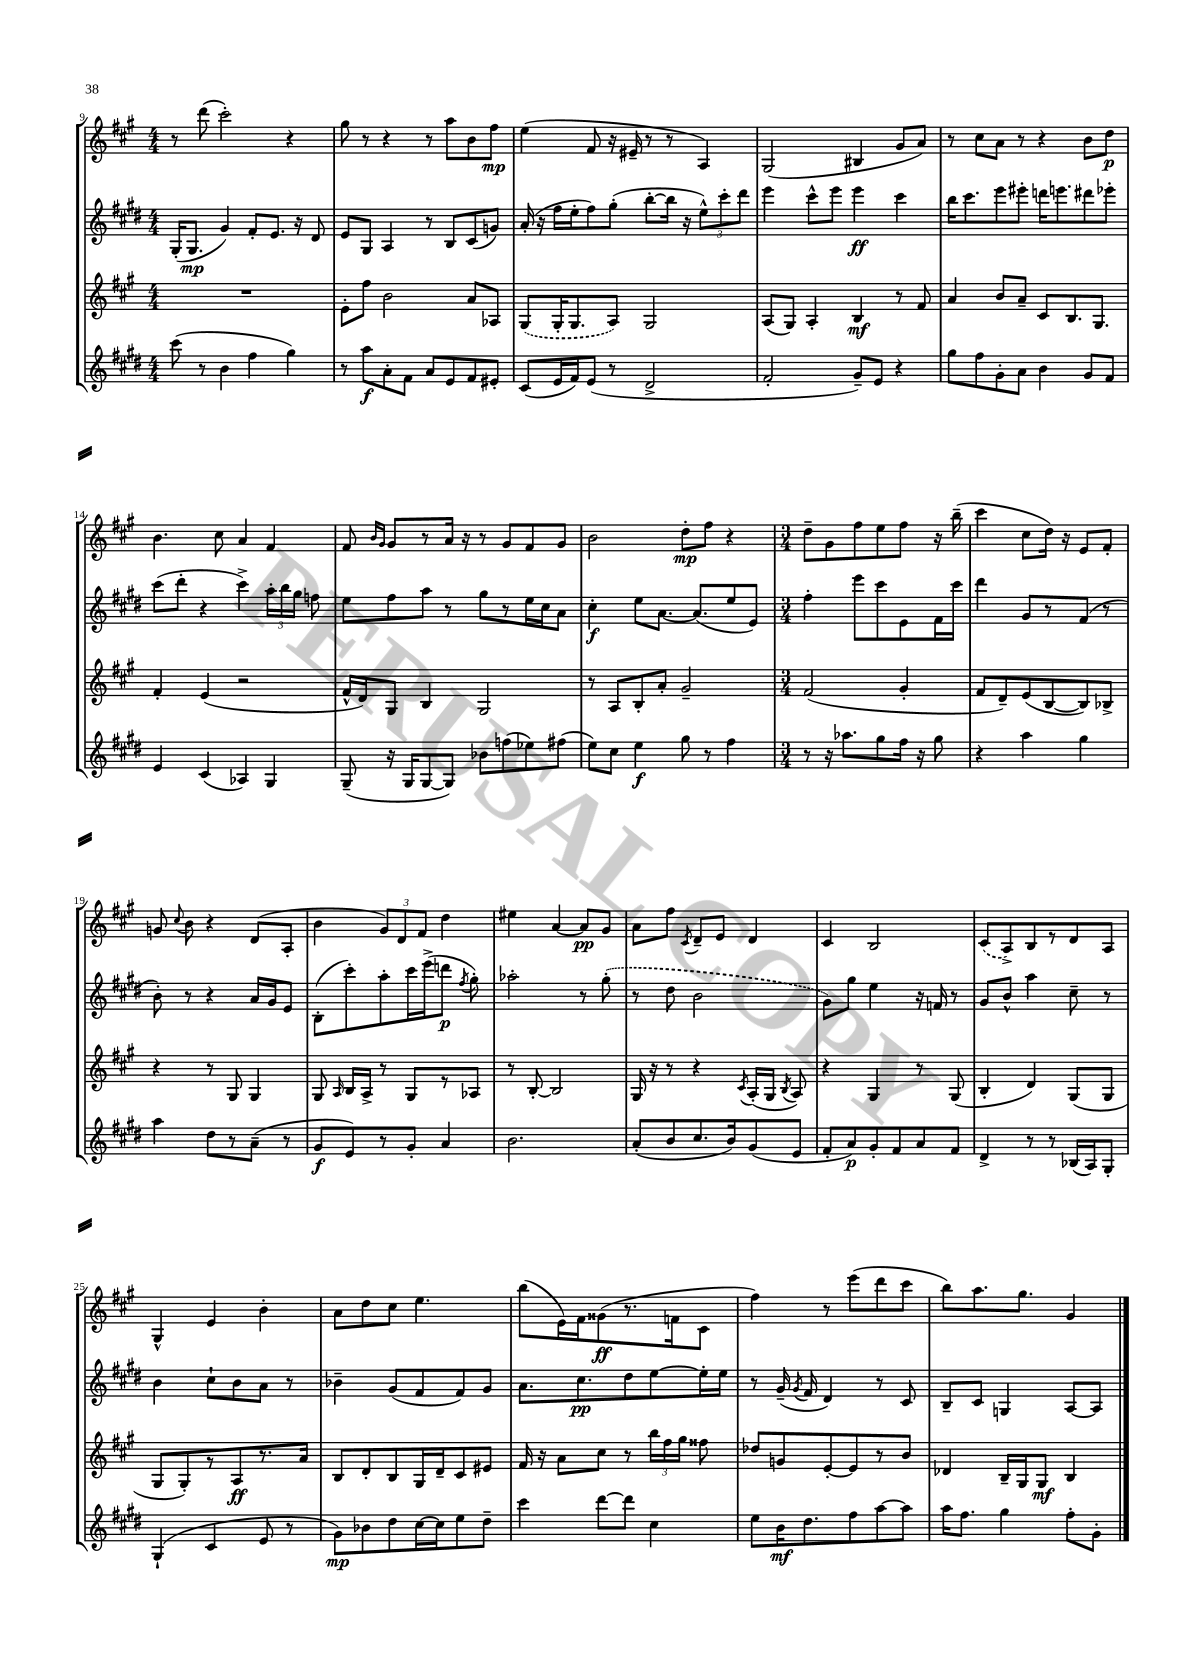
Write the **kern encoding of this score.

**kern	**kern	**kern	**kern
*staff4	*staff3	*staff2	*staff1
*clefG2	*clefG2	*clefG2	*clefG2
*k[f#c#g#d#]	*k[f#c#g#]	*k[f#c#g#d#]	*k[f#c#g#]
*M4/4	*M4/4	*M4/4	*M4/4
(8ccc#	1r	(16G#'	8r
.	.	8.G#	.
8r	.	.	(8ddd
4b	.	4g#)	2ccc#')
4ff#	.	8f#'	.
.	.	8.e	.
4gg#)	.	.	4r
.	.	16r	.
.	.	8d#	.
=	=	=	=
8r	8e'	8e	8gg#
8aa	8ff#	8G#	8r
8a'	2b	4A	4r
8f#	.	.	.
8a	.	8r	8r
8e	.	8B	8aa
8f#	8a	(8c#	8b
8e#'	8A-	8g)	8ff#
=	=	=	=
(8c#	(8G#	(16a'	(4ee
.	.	16r	.
16e	16G#'	16ff#	.
16f#)	8.G#	16ee'	.
(8e	.	8ff#)	8f#
8r	8A)	(8gg#'	16r
.	.	.	16e#~
2d#^	2G#	[8bb'	8r
.	.	16bb]	8r
.	.	16r	.
.	.	12ee^^)	4A)
.	.	12ccc#'	.
.	.	12ddd#	.
=	=	=	=
2f#'	(8A	4eee	(2G#
.	8G#)	.	.
.	4A'	8ccc#^^	.
.	.	8eee	.
8g#~)	4B	4eee	4B#
8e	.	.	.
4r	8r	4ccc#	8g#
.	8f#	.	8a)
=	=	=	=
8gg#	4a	16bb	8r
.	.	8.ccc#	.
8ff#	.	.	8cc#
8g#'	8b	8eee	8a
8a	8a~	8eee#'	8r
4b	8c#	16ddd	4r
.	.	8.eee	.
.	8.B	.	.
8g#	.	8ddd#	8b
.	8.G#	.	.
8f#	.	8eee-'	8dd
=	=	=	=
4e	4f#'	(8ccc#	4.b
.	.	8ddd#'	.
(4c#	(4e	4r	.
.	.	.	8cc#
4A-)	2r	4ccc#^)	4a
4G#	.	24aa'	4f#
.	.	24bb	.
.	.	24gg#	.
.	.	8ff	.
=	=	=	=
(8G#~	16f#^^	8ee	8f#
.	16d)	.	.
.	.	.	16qqb
.	.	.	16qqg#
16r	8G#	8ff#	8g#
16G#	.	.	.
[8G#	4B	8aa	8r
8G#])	.	8r	16a
.	.	.	16r
8b-	2G#	8gg#	8r
(8ff	.	8r	8g#
8ee-)	.	16ee	8f#
.	.	16cc#	.
(8ff#	.	8a	8g#
=	=	=	=
8ee)	8r	4cc#'	2b
8cc#	8A	.	.
4ee	8B'	8ee	.
.	8a'	[8.a	.
8gg#	2g#~	.	8dd'
.	.	(8.a]	.
8r	.	.	8ff#
4ff#	.	8ee	4r
.	.	8e)	.
=	=	=	=
*M3/4	*M3/4	*M3/4	*M3/4
8r	(2f#	4ff#'	8dd~
16r	.	.	8g#
8.aa-	.	.	.
.	.	8eee	8ff#
8gg#	.	8ccc#	8ee
16ff#	4g#'	8e	8ff#
16r	.	.	.
8gg#	.	16f#	16r
.	.	16ccc#	(16bb~
=	=	=	=
4r	8f#	4ddd#	4ccc#
.	8d~)	.	.
4aa	(8e	8g#	8cc#
.	[8B	8r	16dd)
.	.	.	16r
4gg#	8B])	(8f#	8e
.	8B-^	8r	8f#'
=	=	=	=
4aa	4r	8b')	8g
.	.	.	8qqcc#
.	.	8r	8b
8dd#	8r	4r	4r
8r	8G#	.	.
(8a~	4G#	16a	(8d
.	.	16g#	.
8r	.	8e	8A'
=	=	=	=
8g#	8G#	(8B'	4b
.	16qqA	.	.
8e)	16B	8ccc#')	.
.	16A^	.	.
8r	8r	8aa'	12g#)
.	.	.	12d
8g#'	8G#	16ccc#	.
.	.	.	12f#
.	.	(16eee^	.
4a	8r	8ddd	4dd
.	.	8qff#	.
.	8A-	8gg#')	.
=	=	=	=
2.b	8r	2aa-'	4ee#
.	[8B'	.	.
.	2B]	.	[4a
.	.	8r	8a]
.	.	(8gg#'	8g#
=	=	=	=
(8a'	16G#	8r	8a
.	16r	.	.
8b	8r	8dd#	8ff#
.	.	.	8qc#
8.cc#	4r	2b	8d~
.	.	.	8e
16b)	.	.	.
.	8qc#	.	.
(8g#	(16A'	.	4d
.	16G#	.	.
.	8qB	.	.
8e	8A)	.	.
=	=	=	=
8f#'	4r	8g#)	4c#
8a)	.	8gg#	.
8g#'	4G#	4ee	2B
8f#	.	.	.
8a	8r	16r	.
.	.	16f	.
8f#	(8G#	8r	.
=	=	=	=
4d#^	4B'	8g#	(8c#
.	.	8b^^	8A^)
8r	4d)	4aa	8B
8r	.	.	8r
(16B-	(8G#	8cc#~	8d
16A)	.	.	.
8G#'	8G#	8r	8A
=	=	=	=
(4G#`	8G#	4b	4G#^^
.	8G#')	.	.
4c#	8r	8cc#`	4e
.	8A	8b	.
8e	8.r	8a	4b'
8r	.	8r	.
.	16a	.	.
=	=	=	=
8g#)	8B	4b-~	8a
8b-	8d'	.	8dd
8dd#	8B	(8g#	8cc#
[16cc#	16G#	8f#	4.ee
16cc#]	16d~	.	.
8ee	8c#	8f#)	.
8dd#~	8e#	8g#	.
=	=	=	=
4ccc#	16f#	8.a	(8bb
.	16r	.	.
.	8a	.	16e)
.	.	8.cc#	16f#
[8ddd#	8cc#	.	(8g##
8ddd#]	8r	8dd#	8.r
4cc#	24bb	[8ee	.
.	24ff#	.	.
.	.	.	16f
.	24gg#	.	.
.	8ff##	16ee']	8c#
.	.	16ee	.
=	=	=	=
8ee	8dd-	8r	4ff#)
16b	8g	(16g#~	.
.	.	8qg#	.
8.dd#	.	16f#	.
.	[8e'	4d#)	8r
8ff#	8e]	.	(8eee
[8aa	8r	8r	8ddd
8aa]	8b	8c#	8ccc#
=	=	=	=
16aa	4d-	8B~	8bb)
8.ff#	.	.	.
.	.	8c#	8.aa
4gg#	16B~	4G	.
.	16G#	.	8.gg#
.	8G#	.	.
8ff#'	4B	[8A	4g#
8g#'	.	8A]	.
==	==	==	==
*-	*-	*-	*-
